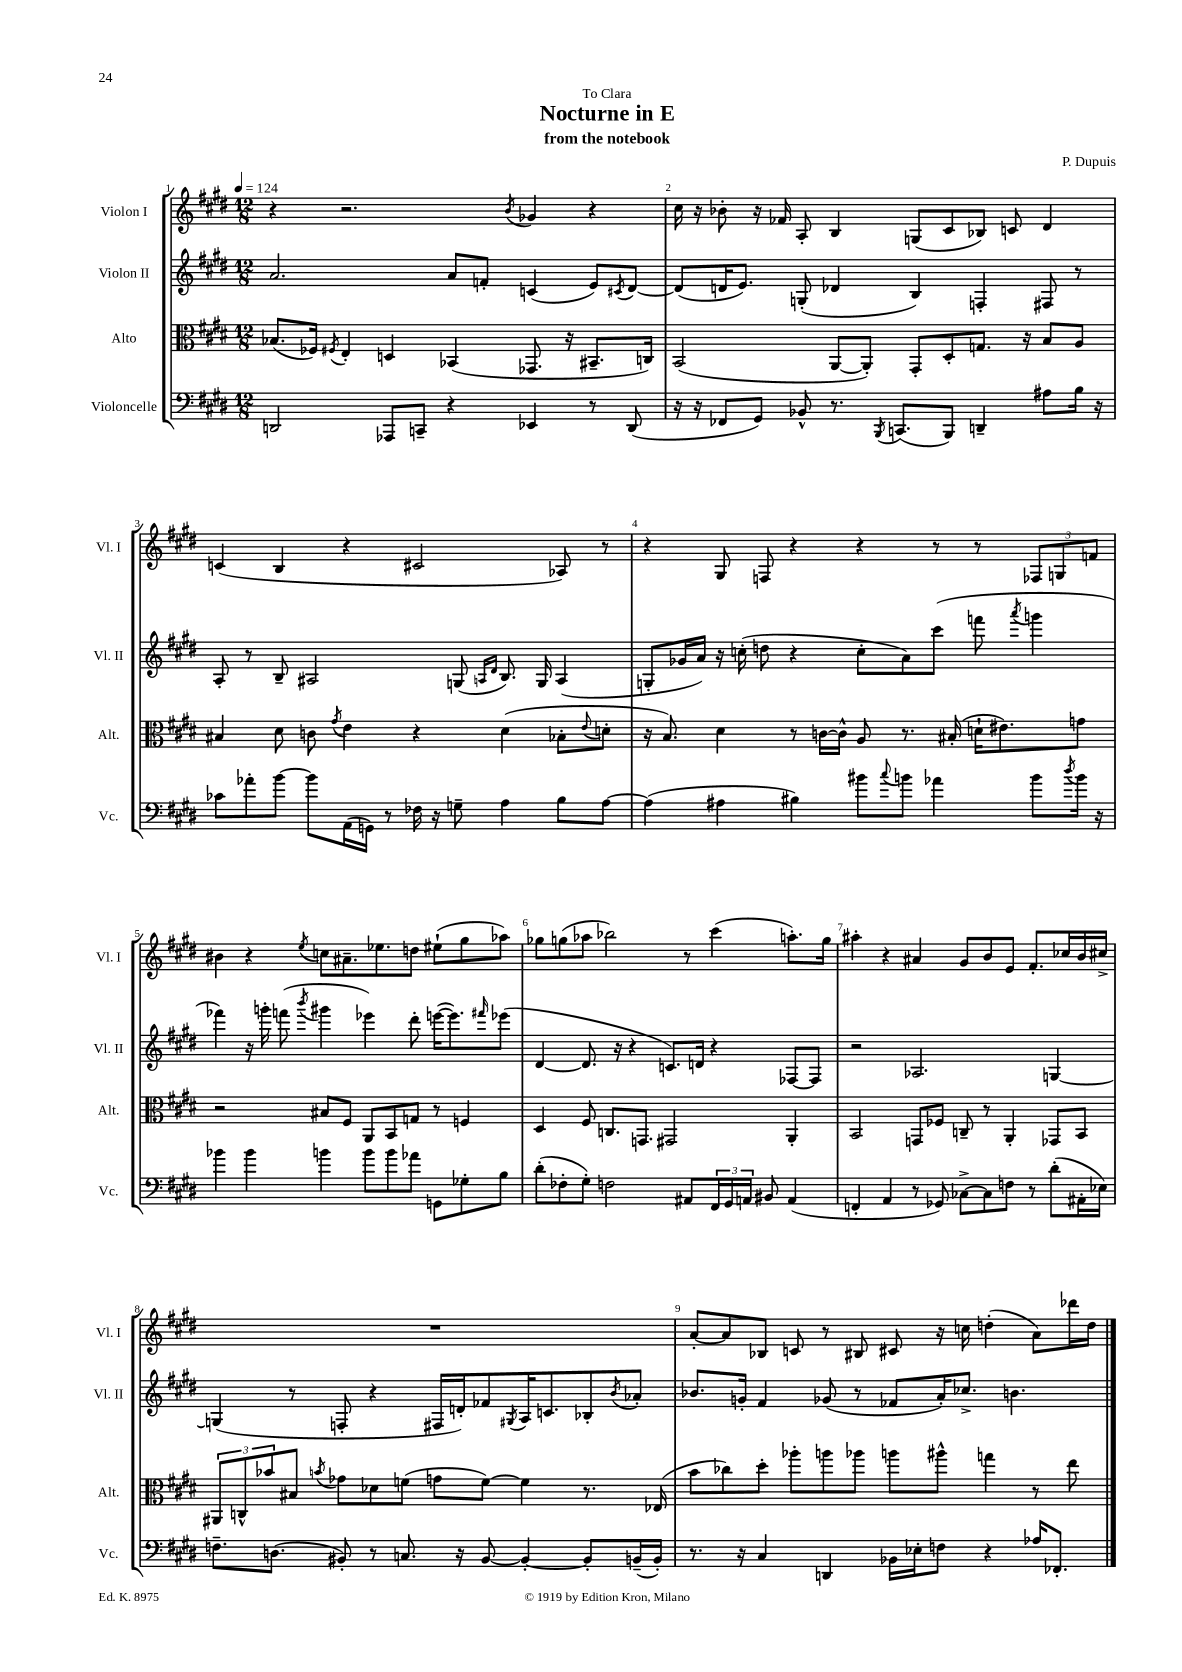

**kern	**kern	**kern	**kern
*staff4	*staff3	*staff2	*staff1
*clefF4	*clefC3	*clefG2	*clefG2
*k[f#c#g#d#]	*k[f#c#g#d#]	*k[f#c#g#d#]	*k[f#c#g#d#]
*M12/8	*M12/8	*M12/8	*M12/8
*MM124	*MM124	*MM124	*MM124
2DD	(8.B-	2.a	4r
.	16F-)	.	.
.	8qF#	.	.
.	4E'	.	2.r
8AAA-	4D	.	.
8CC~	.	.	.
4r	(4BB-	8a	.
.	.	8f'	.
.	.	.	8qb
4EE-	8.GG-	(4c	4g-
.	16r	.	.
8r	8.BB#~	8e)	4r
.	.	8qc#	.
(8DD	.	[8d#	.
.	16C)	.	.
=	=	=	=
16r	(2BB	(8d#]	16cc#
16r	.	.	16r
8FF-	.	16d	8b-'
.	.	8.e)	.
8GG#)	.	.	16r
.	.	.	16f-
8BB-^^	.	(8G'	8A'
8.r	[8AA	4d-	4B
.	8AA'])	.	.
8qBBB	.	.	.
(8.CC	.	.	.
.	8GG#'	4B)	(8G
8BBB)	8D#'	.	8c#
4DD~	8.G	4F'	8B-)
.	.	.	8c
.	16r	.	.
8A#	8B	8F#	4d#
16B	8A	8r	.
16r	.	.	.
=	=	=	=
8c-	4B#	8A'	(4c
8a-'	.	8r	.
[8b	8d#	8B~	4B
8b]	8c	2A#	.
.	8qg#	.	.
(16AA	4e	.	4r
16GG)	.	.	.
8r	.	.	.
16F-	4r	.	2c#
16r	.	.	.
8G~	.	(8G	.
.	.	16qqA	.
.	.	16qqd#	.
4A	(4d#	8.B)	.
.	.	16G	.
8B	8B-'	(4A	8A-)
.	8qqe	.	.
[8A	8d'	.	8r
=	=	=	=
(4A]	16r	8G'	4r
.	8.B)	.	.
.	.	16g-	.
.	.	16a)	.
4A#	4d#	16r	8G#
.	.	(16cc'	.
.	.	8dd	8F
4B#)	8r	4r	4r
.	[16c	.	.
.	16c^^]	.	.
8b#	8A	8cc'	4r
8qqcc#	.	.	.
8b	8.r	8a)	.
4a-	.	(8ccc#	8r
.	(16B#'	.	.
.	16d`	8fff	8r
.	8.e#)	.	.
.	.	8qaaa	.
8b	.	4ggg	12F-
.	.	.	12G
8qdd#	.	.	.
16b	8g	.	.
.	.	.	12f
16r	.	.	.
=	=	=	=
4b-	2r	4fff-)	4b#
4b-	.	16r	4r
.	.	16ggg'	.
.	.	(8fff	.
.	.	8qbbb	8qee
4b	8B#	4ggg#	8cc
.	8F#	.	8.a#~
8b	8AA	4eee-)	.
.	.	.	8.ee-
8b	8BB	.	.
8a-	8G	8ddd#'	8dd
8GG	8r	([16eee	(8ee#`
.	.	8.eee])	.
8G-'	4F	.	8gg#
.	.	16qqfff#	.
8B	.	(8eee-	8aa-)
=	=	=	=
(8d#'	4D#	[4d#	8gg-
8F-'	.	.	(8gg
8G#')	8F#	8.d#]	8aa-
2F	8.C	.	2bb-)
.	.	16r	.
.	.	4r	.
.	8.GG	.	.
.	2GG#	8.c)	.
8AA#	.	.	8r
.	.	16d	.
24FF#	.	4r	(4ccc#
24GG#	.	.	.
24AA	.	.	.
8BB#	.	.	.
(4AA	4AA'	[8F-	8.aa')
.	.	8F-]	.
.	.	.	16gg
=	=	=	=
4FF'	2BB	2r	4aa#'
4AA	.	.	4r
8r	8GG	2.A-	4a#
8GG-)	8F-	.	.
[8C-^	8C~	.	8g#
8C-]	8r	.	8b
8F	4AA'	.	8e
8r	.	.	8.f#'
(8d#'	8GG-	[4G	.
.	.	.	16cc-
16AA#'	8BB	.	16b
16E-)	.	.	16cc#^
=	=	=	=
8.F~	12AA#	(4G]	1.r
.	12C^^	.	.
.	12b-	.	.
(8.D	.	.	.
.	8B#	8r	.
.	8qb	.	.
8BB#')	8g-	8F'	.
8r	8d-	4r	.
8.C	(8f	.	.
.	8g	16F#	.
16r	.	16d')	.
[8BB#	[8f)	8f-	.
.	.	8qG#	.
4BB#'_	4f]	16A	.
.	.	8.c	.
8BB#']	8.r	8B-'	.
.	.	8qb	.
(16BB~	.	8a-'	.
16BB')	(16E-	.	.
=	=	=	=
8.r	8b	8.b-	[8a'
.	8cc-)	.	8a]
16r	.	16g'	.
4C#	8dd#'	4f#	8B-
.	8aa-'	.	8c
4DD	8aa	(8g-	8r
.	8aa-	8r	8B#
16BB-	8aa	8f-	8c#
16E-'	.	.	.
8F	8aa#^^	16a')	16r
.	.	8.cc-^	16cc
4r	4gg	.	(4dd'
.	.	4.b	.
16A-	8r	.	8a)
8.FF-'	.	.	.
.	8ee	.	16ddd-
.	.	.	16dd
==	==	==	==
*-	*-	*-	*-
